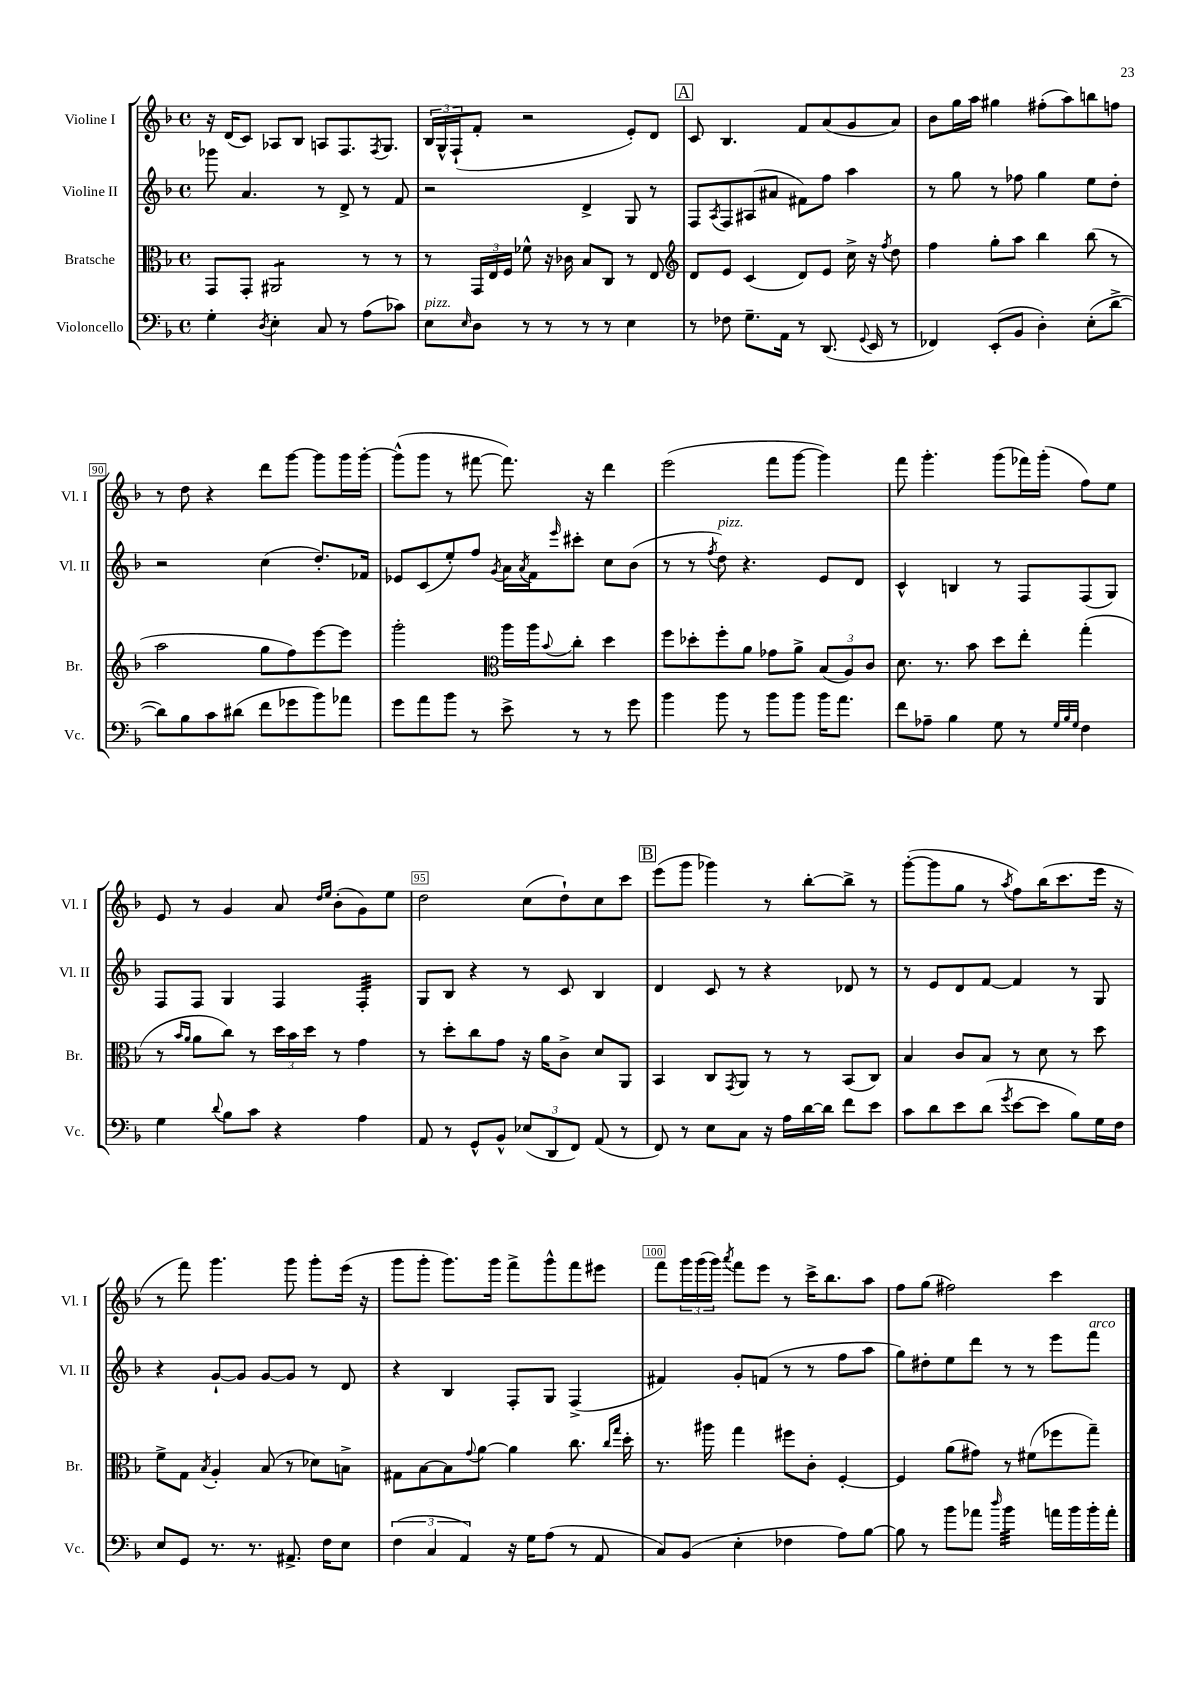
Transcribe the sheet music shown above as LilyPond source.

<<
\new StaffGroup <<
\new Staff = "s0" \with { instrumentName = "Violine I" shortInstrumentName = "Vl. I" } {
    \clef treble \key f \major \defaultTimeSignature \time 4/4
    r16 d'16( c'8) aes8 bes8 a8 f8. \acciaccatura { f8 } g8. |
    \tuplet 3/2 { bes16 g16-^ f16-!( } f'8-. r2 e'8-.) d'8 |
    \mark \markup { \box "A" } c'8 bes4. f'8 a'8( g'8 a'8) |
    bes'8 g''16 a''16 gis''4 fis''8-.( a''8) b''8 f''8 |
    r8 d''8 r4 d'''8 g'''8~ g'''8 g'''16 g'''16~-. |
    g'''8-^( g'''8 r8 fis'''8~ fis'''8.) r16 d'''4 |
    e'''2( f'''8 g'''8~ g'''4) |
    f'''8 g'''4.-. g'''8( fes'''16) g'''16-.( f''8) e''8 |
    e'8 r8 g'4 a'8 \grace { d''16 e''16 } bes'8-.( g'8) e''8 |
    d''2 c''8( d''8-!) c''8 c'''8 |
    \mark \markup { \box "B" } e'''8( g'''8 ges'''4) r8 bes''8~-. bes''8-> r8 |
    g'''8~-.( g'''8 g''8 r8 \acciaccatura { a''8 } f''8) bes''16( c'''8. e'''16 r16 |
    r8 f'''8) g'''4. g'''8 g'''8-. e'''16( r16 |
    g'''8 g'''8-. g'''8.) g'''16 f'''8-> g'''8-^ f'''8 eis'''8 |
    f'''8 \tuplet 3/2 { g'''16 g'''16( g'''16) } \acciaccatura { a'''8 } f'''8 e'''8 r8 c'''16-> bes''8. a''8 |
    f''8 g''8( fis''2) c'''4 \bar "|." |
}
\new Staff = "s1" \with { instrumentName = "Violine II" shortInstrumentName = "Vl. II" } {
    \clef treble \key f \major \defaultTimeSignature \time 4/4
    ges'''8 a'4. r8 d'8-> r8 f'8 |
    r2 d'4-> g8 r8 |
    \mark \markup { \box "A" } f8 \acciaccatura { a8 } f8 ais8( ais'8 fis'8) f''8 a''4 |
    r8 g''8 r8 fes''8 g''4 e''8 d''8-. |
    r2 c''4( d''8.-.) fes'16 |
    ees'8 c'8( e''8-.) f''8 \acciaccatura { g'8 } a'16 \acciaccatura { a'8 } f'16 \grace { e'''16 } cis'''8-. c''8 bes'8( |
    r8 r8 \acciaccatura { f''8 } d''8^\markup { \italic "pizz." }) r4. e'8 d'8 |
    c'4-^ b4 r8 f8 f8( g8) |
    f8 f8 g4 f4 f4:32-. |
    g8 bes8 r4 r8 c'8 bes4 |
    \mark \markup { \box "B" } d'4 c'8 r8 r4 des'8 r8 |
    r8 e'8 d'8 f'8~ f'4 r8 g8 |
    r4 g'8~-! g'8 g'8~ g'8 r8 d'8 |
    r4 bes4 f8-. g8 f4->( |
    fis'4) g'8-. f'8( r8 r8 f''8 a''8 |
    g''8) dis''8-. e''8 d'''8 r8 r8 e'''8 f'''8^\markup { \italic "arco" } \bar "|." |
}
\new Staff = "s2" \with { instrumentName = "Bratsche" shortInstrumentName = "Br." } {
    \clef alto \key f \major \defaultTimeSignature \time 4/4
    g,8 g,8-. ais,2:8 r8 r8 |
    r8 \tuplet 3/2 { g,16 e16 f16 } fes'8-^ r16 ces'16 bes8 c8 r8 e8 |
    \mark \markup { \box "A" } \clef treble d'8 e'8 c'4( d'8) e'8 c''16-> r16 \acciaccatura { f''8 } d''8 |
    f''4 g''8-. a''8 bes''4 bes''8( r8 |
    a''2 g''8 f''8) e'''8~ e'''8 |
    g'''2-. \clef alto a''16 a''16 \appoggiatura { bes'8 } c''8-. d''4 |
    f''8 des''8-. f''8-. a'8 ges'8 a'8-> \tuplet 3/2 { bes8( a8) c'8 } |
    d'8. r8. bes'8 d''8 e''8-. g''4-.( |
    r8 \grace { bes'16 a'16 } a'8 c''8) r8 \tuplet 3/2 { d''16 bes'16 d''16 } r8 g'4 |
    r8 d''8-. c''8 g'8 r16 a'16 c'8-> d'8 a,8 |
    \mark \markup { \box "B" } bes,4 c8 \acciaccatura { g,8 } a,8 r8 r8 bes,8( c8) |
    bes4 c'8 bes8 r8 d'8 r8 d''8 |
    f'8-> g8 \acciaccatura { bes8 } a4-. bes8( r8 des'8) b8-> |
    gis8 bes8~ bes8 \appoggiatura { g'8 } a'8~ a'4 c''8. \grace { c''16 g''16 } d''16-. |
    r8. ais''16 g''4 fis''8 c'8-. f4~-. |
    f4 a'8( gis'8) r8 fis'8( fes''8 g''8--) \bar "|." |
}
\new Staff = "s3" \with { instrumentName = "Violoncello" shortInstrumentName = "Vc." } {
    \clef bass \key f \major \defaultTimeSignature \time 4/4
    g4-. \acciaccatura { d8 } e4-. c8 r8 a8( ces'8) |
    e8^\markup { \italic "pizz." } \grace { e16 } d8 r8 r8 r8 r8 e4 |
    \mark \markup { \box "A" } r8 fes8 g8.-- a,16 r8 d,8.( \appoggiatura { g,8 } e,16 r8 |
    fes,4) e,8-.( bes,8 d4-.) e8-.( d'8~-> |
    d'8) bes8 c'8 dis'8( f'8 ges'8 bes'8) aes'8 |
    g'8 a'8 bes'8 r8 e'8-> r8 r8 g'8 |
    bes'4 bes'8 r8 bes'8 bes'8 bes'16 a'8. |
    f'8 aes8-- bes4 g8 r8 \grace { g32 bes32 g32 } f4 |
    g4 \appoggiatura { d'8 } bes8 c'8 r4 a4 |
    a,8 r8 g,8-^ bes,8-^ \tuplet 3/2 { ees8( d,8 f,8) } a,8( r8 |
    \mark \markup { \box "B" } f,8) r8 e8 c8 r16 a16 d'16~ d'16 f'8 e'8 |
    c'8 d'8 e'8 d'8( \acciaccatura { g'8 } e'8~ e'8 bes8) g16 f16 |
    e8 g,8 r8. r8. ais,8.-> f16 e8 |
    \tuplet 3/2 { f4( c4 a,4) } r16 g16 a8( r8 a,8 |
    c8) bes,8( e4-. fes4 a8) bes8~ |
    bes8 r8 bes'8 aes'8 \grace { d''16 } bes'4:32 a'16 bes'16 bes'16-. a'16-. \bar "|." |
}
>>
>>
\layout { \context { \Score currentBarNumber = #86 \override BarNumber.break-visibility = ##(#f #t #t) barNumberVisibility = #(every-nth-bar-number-visible 5) \override BarNumber.stencil = #(make-stencil-boxer 0.1 0.3 ly:text-interface::print) } }
